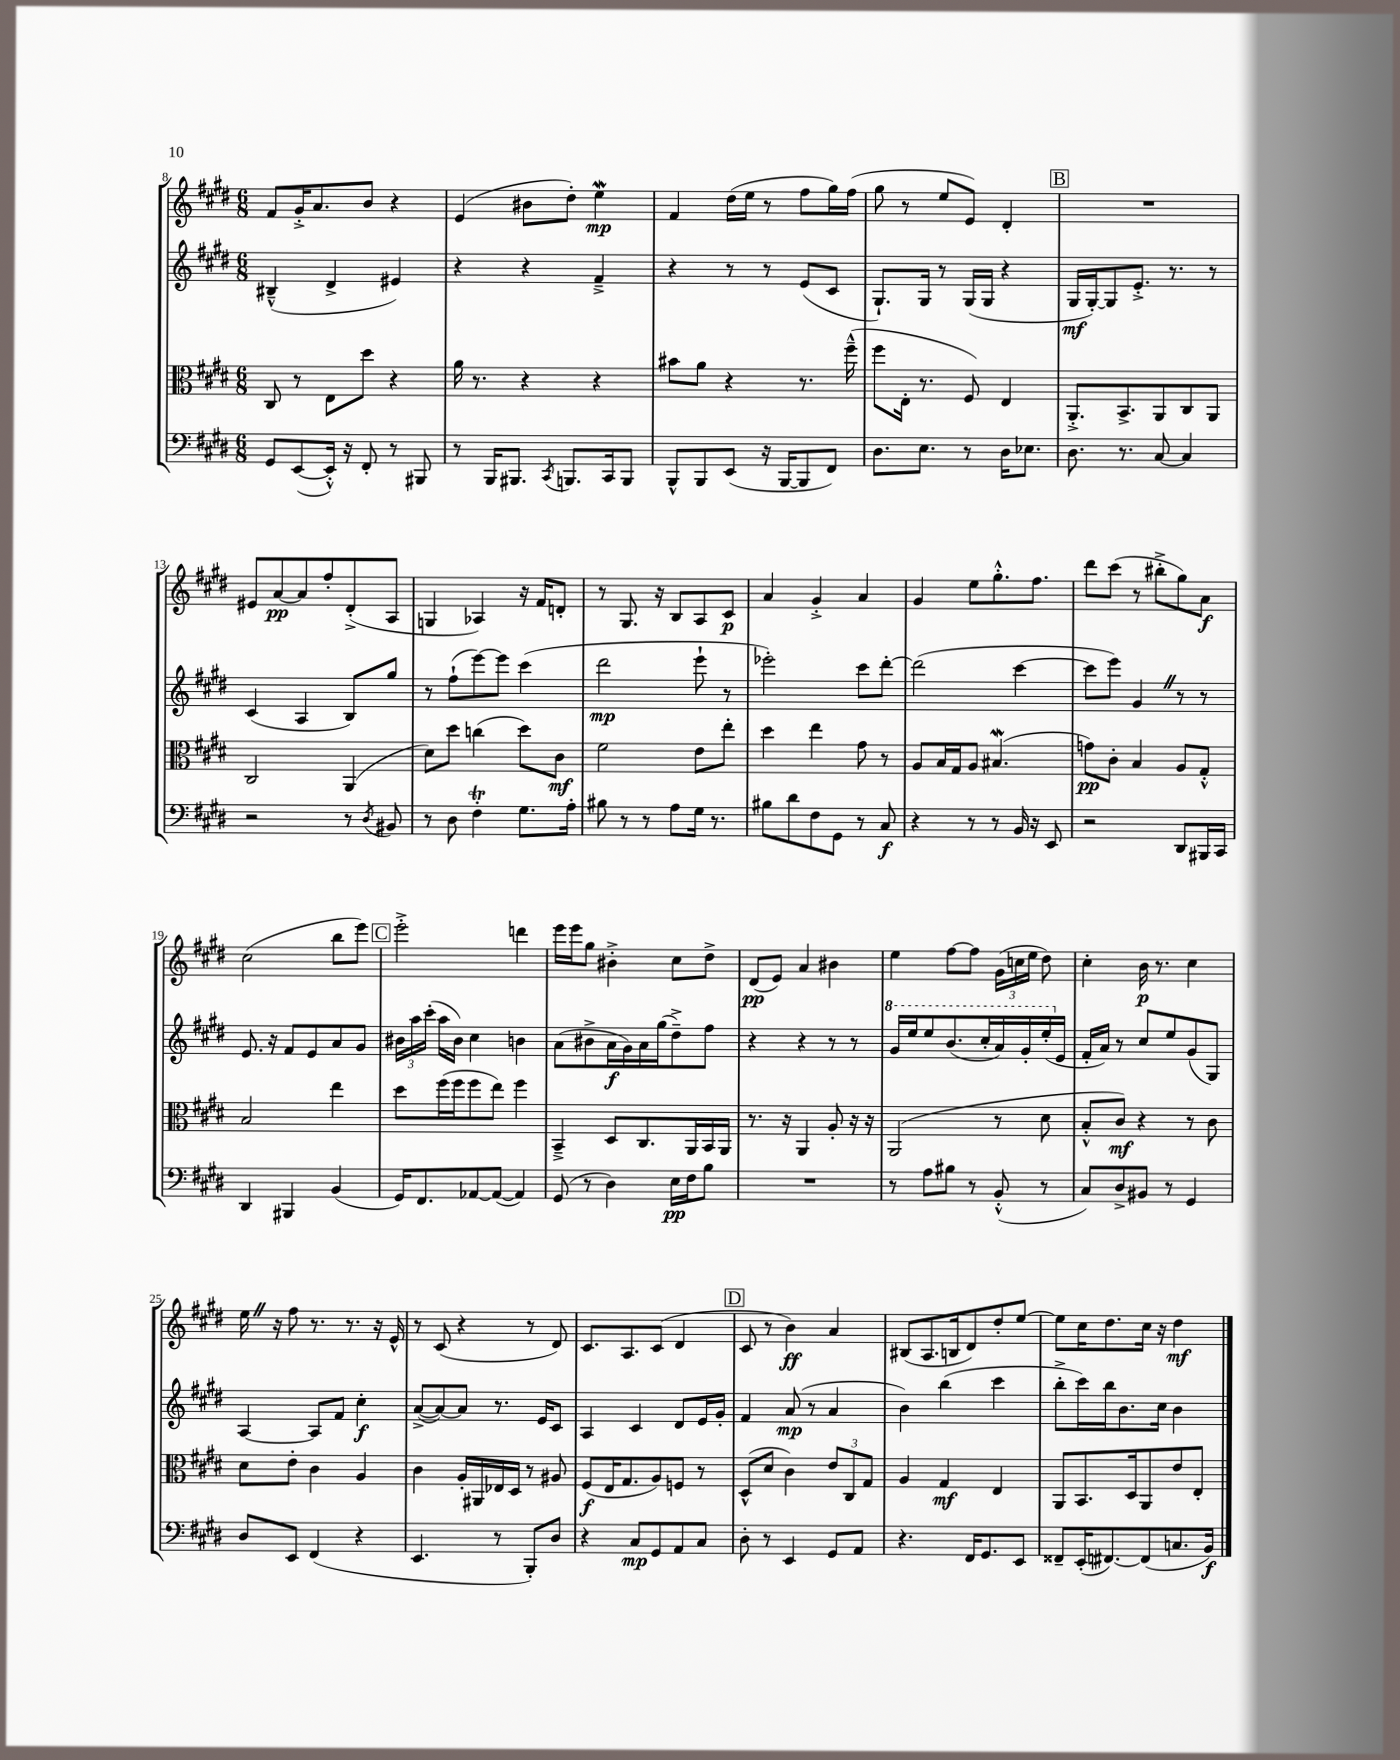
<<
\new StaffGroup <<
\new Staff = "s0" {
    \clef treble \key e \major \numericTimeSignature \time 6/8
    \autoBeamOff fis'8[ gis'16-.-> a'8. b'8] r4 |
    e'4( bis'8[ dis''8]-.) e''4\mordent\mp |
    fis'4 dis''16[( e''16] r8 fis''8[ gis''16) fis''16]( |
    gis''8 r8 e''8[ e'8]) dis'4-. |
    \mark \markup { \box "B" } R2. |
    eis'8[ a'8~\pp a'8 fis''8-. dis'8-.->( a8] |
    g4 aes4) r16 fis'16[ d'8]-. |
    r8 gis8. r16 b8[ a8 cis'8]\p |
    a'4 gis'4-.-> a'4 |
    gis'4 e''8[ gis''8.-.-^ fis''8.] |
    dis'''8[ cis'''8]( r8 bis''8[-.-> gis''8) a'8]\f |
    cis''2( b''8[ e'''8]) |
    \mark \markup { \box "C" } e'''2-.-> d'''4 |
    e'''16[ e'''16 gis''8] bis'4-.-> cis''8[ dis''8]-> |
    dis'8[\pp( e'8]) a'4 bis'4 |
    e''4 fis''8[~ fis''8] \tuplet 3/2 { gis'16[( c''16 e''16] } dis''8) |
    cis''4-. b'16\p r8. cis''4 |
    e''16 \once \override BreathingSign.text = \markup { \musicglyph "scripts.caesura.straight" } \breathe r16 fis''8 r8. r8. r16 e'16-^ |
    r8 cis'8( r4 r8 dis'8) |
    cis'8.[ a8. cis'8]( dis'4 |
    \mark \markup { \box "D" } cis'8 r8 b'4\ff) a'4 |
    bis8[( a8. b16 dis'8) dis''8-. e''8]~ |
    e''8[ cis''16 dis''8. cis''16] r16 dis''4\mf \bar "|." |
}
\new Staff = "s1" {
    \clef treble \key e \major \numericTimeSignature \time 6/8
    \autoBeamOff bis4---^( dis'4-> eis'4) |
    r4 r4 fis'4---> |
    r4 r8 r8 e'8[( cis'8] |
    gis8.[-!) gis16] r8 gis16[( gis16] r4 |
    \mark \markup { \box "B" } gis16[\mf gis16~-.) gis8 e'8.]-.-> r8. r8 |
    cis'4( a4 b8[) gis''8] |
    r8 fis''8[-!( e'''8~) e'''8] cis'''4( |
    dis'''2\mp e'''8-! r8 |
    ees'''2-.) cis'''8[ dis'''8]~-. |
    dis'''2( cis'''4~ |
    cis'''8[ e'''8]) gis'4 \once \override BreathingSign.text = \markup { \musicglyph "scripts.caesura.straight" } \breathe r8 r8 |
    e'8. r16 fis'8[ e'8 a'8 gis'8] |
    \mark \markup { \box "C" } \tuplet 3/2 { bis'16[ a''16 cis'''16]-.( } a''16[ bis'16]) cis''4 b'4 |
    a'8[( bis'8-> a'16\f gis'16) a'16 gis''16( dis''8--->) fis''8] |
    r4 r4 r8 r8 |
    \ottava #1 gis''16[ e'''16 e'''8 b''8.( cis'''16-. a''16) gis''16-. e'''16-.( \ottava #0 e'16] |
    fis'16[-. a'16]) r8 cis''8[ e''8 gis'8( gis8]) |
    a4~ a8[ fis'8] cis''4-.\f |
    a'8[~->( a'8~) a'8] r8. e'16[ cis'8] |
    a4 cis'4 dis'8[ e'16 gis'16]-. |
    \mark \markup { \box "D" } fis'4 a'8\mp( r8 a'4 |
    b'4) b''4( cis'''4 |
    b''8[-.-> cis'''16) b''16 b'8. cis''16] b'4 \bar "|." |
}
\new Staff = "s2" {
    \clef alto \key e \major \numericTimeSignature \time 6/8
    \autoBeamOff cis8 r8 e8[ dis''8] r4 |
    a'16 r8. r4 r4 |
    bis'8[ a'8] r4 r8. fis''16---^( |
    fis''8[ e16]-. r8. fis8) e4 |
    \mark \markup { \box "B" } a,8.[-.-> b,8.-> a,8 cis8 a,8] |
    cis2 a,4( |
    dis'8[) dis''8] c''4( dis''8[) cis'8]\mf |
    fis'2 e'8[ e''8]-. |
    dis''4 e''4 gis'8 r8 |
    a8[ b16 gis16 a8] bis4.\mordent( |
    g'8[\pp) cis'8]-. b4 a8[ gis8]-.-^ |
    b2 e''4 |
    \mark \markup { \box "C" } dis''8[ fis''16( fis''16 fis''8 e''8]) fis''4 |
    b,4---> dis8[ cis8. a,16 b,16 a,16] |
    r8. r16 a,4 a8-. r16 r16 |
    a,2( r8 dis'8 |
    b8[-.-^ cis'8]\mf) r4 r8 cis'8 |
    dis'8[ e'8]-. cis'4 a4 |
    cis'4 a16[-. ais,16 ees16 dis16] r8 ais8 |
    fis8[\f( e16 gis8. a8) f8] r8 |
    \mark \markup { \box "D" } dis8[-^( dis'8] cis'4) \tuplet 3/2 { e'8[ cis8 gis8] } |
    a4 gis4\mf e4 |
    a,8[ b,8. dis16 a,8 e'8 e8]-. \bar "|." |
}
\new Staff = "s3" {
    \clef bass \key e \major \numericTimeSignature \time 6/8
    \autoBeamOff gis,8[ e,8~( e,16]-.-^) r16 fis,8-. r8 bis,,8 |
    r8 b,,16[ bis,,8.] \acciaccatura { cis,8 } b,,8.[ cis,16 b,,8] |
    b,,8[-^ b,,8 e,8]( r16 b,,16[~ b,,8 fis,8]) |
    dis8.[ e8.] r8 dis16[ ees8.] |
    \mark \markup { \box "B" } dis8. r8. cis8~ cis4 |
    r2 r8 \acciaccatura { dis8 } bis,8 |
    r8 dis8 fis4-.\trill gis8.[ a16]-. |
    bis8 r8 r8 a8[ gis16] r8. |
    bis8[ dis'8 fis8 gis,8] r8 cis8\f |
    r4 r8 r8 b,16 r16 e,8 |
    r2 dis,8[ bis,,16 cis,16] |
    dis,4 bis,,4 b,4( |
    \mark \markup { \box "C" } gis,16[) fis,8. aes,8~ aes,8]~( aes,4) |
    gis,8( r8 dis4) e16[\pp fis16 b8] |
    R2. |
    r8 a8[ bis8] r8 b,8-.-^( r8 |
    cis8[) dis8-> bis,8] r8 gis,4 |
    dis8[ e,8] fis,4( r4 |
    e,4. r8 b,,8[-.) dis8] |
    r4 cis8[\mp gis,8 a,8 cis8] |
    \mark \markup { \box "D" } dis8-. r8 e,4 gis,8[ a,8] |
    r4. fis,16[ gis,8. e,8] |
    fisis,8[-- e,16-.( fis,8.~) fis,8( c8. b,16]\f) \bar "|." |
}
>>
>>
\layout { \context { \Score currentBarNumber = #8 } }
